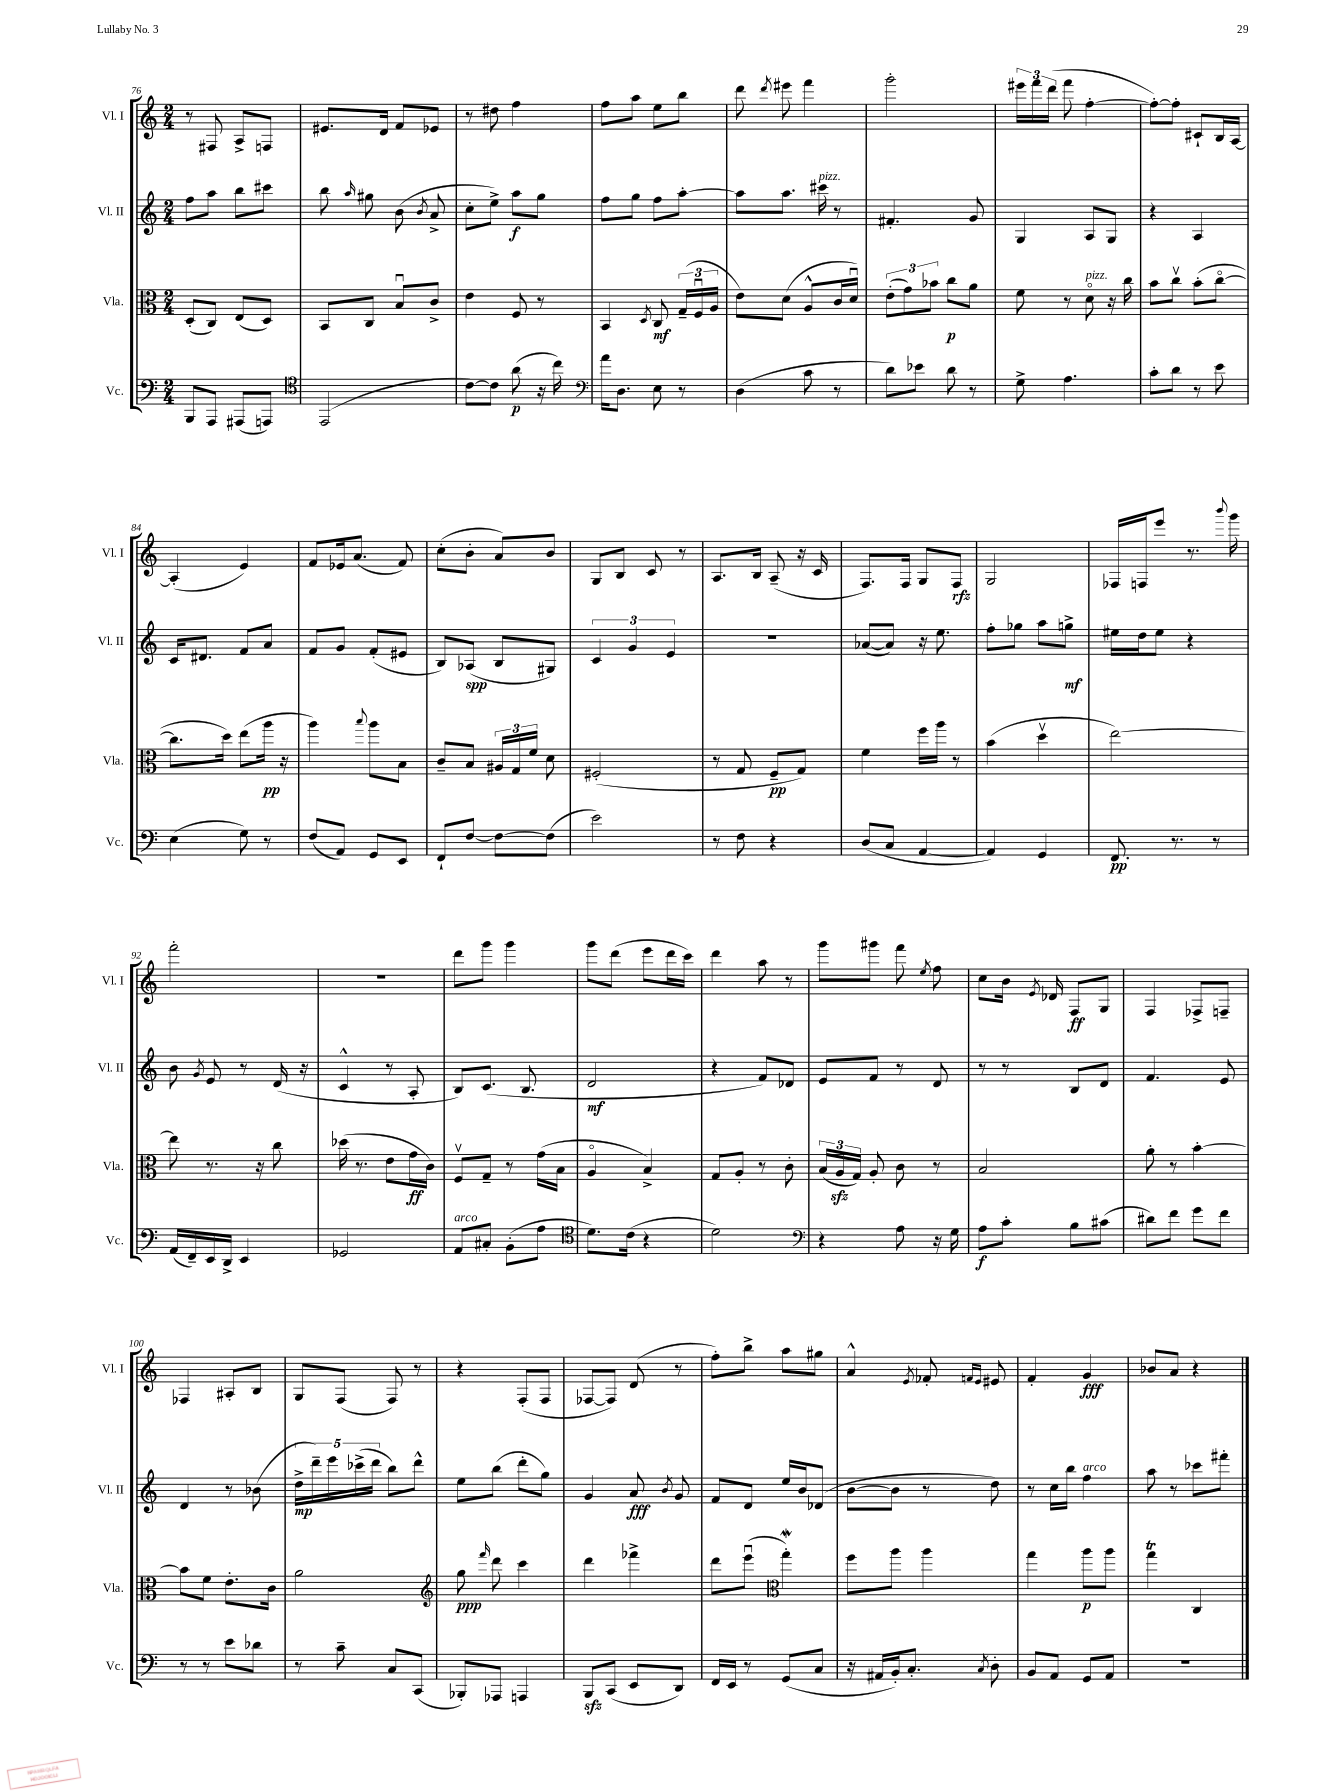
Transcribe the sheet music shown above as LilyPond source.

<<
\new StaffGroup <<
\new Staff = "s0" \with { instrumentName = "Vl. I" shortInstrumentName = "Vl. I" } {
    \clef treble \key c \major \numericTimeSignature \time 2/4
    \autoBeamOff r8 fis8 a8[-> f8] |
    eis'8.[ d'16] f'8[ ees'8] |
    r8 dis''8 f''4 |
    f''8[ a''8] e''8[ b''8] |
    d'''8 \acciaccatura { d'''8 } eis'''8 f'''4 |
    g'''2-. |
    \tuplet 3/2 { eis'''16[ f'''16 d'''16]( } f'''8 f''4~-. |
    f''8[~-.) f''8]-. cis'8[-! b16 a16]~ |
    a4-.( e'4) |
    f'8[ ees'16 a'8.]( f'8) |
    c''8[-.( b'8]-. a'8[) b'8] |
    g8[ b8] c'8 r8 |
    a8.[ b16] a8--( r16 c'16 |
    f8.[) f16] g8[ f8]\rfz |
    g2 |
    fes16[ f16 e'''8] r8. \appoggiatura { b'''8 } g'''16 |
    f'''2-. |
    r2 |
    d'''8[ g'''8] g'''4 |
    g'''8[ d'''8]( e'''8[ d'''16 c'''16]) |
    d'''4 a''8 r8 |
    g'''8[ gis'''8] f'''8 \acciaccatura { e''8 } f''8 |
    c''8[ b'16] \acciaccatura { e'8 } des'16 f8[\ff g8] |
    f4 fes8[-> f8]-- |
    fes4 ais8[-. b8] |
    g8[ f8]( f8) r8 |
    r4 f8[-.( f8] |
    fes8[~ fes8]) d'8( r8 |
    f''8[-.) b''8]-> a''8[ gis''8] |
    a'4-^ \acciaccatura { e'8 } fes'8-. \grace { f'16[ e'16] } eis'8 |
    f'4-. g'4\fff |
    bes'8[ a'8] r4 \bar "|." |
}
\new Staff = "s1" \with { instrumentName = "Vl. II" shortInstrumentName = "Vl. II" } {
    \clef treble \key c \major \numericTimeSignature \time 2/4
    \autoBeamOff f''8[ a''8] b''8[ cis'''8] |
    b''8 \grace { a''16 } gis''8 b'8( \acciaccatura { b'8 } a'8-> |
    c''8[-. e''8]->) a''8[\f g''8] |
    f''8[ g''8] f''8[ a''8]~-. |
    a''8[ a''8.] cis'''16^\markup { \italic "pizz." } r8 |
    fis'4.-. g'8 |
    g4 a8[ g8] |
    r4 a4 |
    c'16[ dis'8.] f'8[ a'8] |
    f'8[ g'8] f'8[-.( eis'8] |
    b8[) aes8]\spp( b8[ gis8]) |
    \tuplet 3/2 { c'4 g'4 e'4 } |
    R2 |
    aes'8[~( aes'8]) r16 e''8. |
    f''8[-. ges''8] a''8[ g''8]->\mf |
    eis''16[ d''16 eis''8] r4 |
    b'8 \acciaccatura { g'8 } e'8 r8 d'16( r16 |
    c'4-^ r8 a8-. |
    b8[) c'8.]( b8. |
    d'2\mf |
    r4 f'8[) des'8] |
    e'8[ f'8] r8 d'8 |
    r8 r8 b8[ d'8] |
    f'4. e'8 |
    d'4 r8 bes'8( |
    \tuplet 5/4 { d''16[->\mp d'''16--) e'''16 ces'''16->( d'''16] } b''8[) d'''8]-^ |
    e''8[ b''8]( d'''8[-. g''8]) |
    g'4 a'8\fff \acciaccatura { b'8 } g'8 |
    f'8[ d'8] e''16[ b'16 des'8]( |
    b'8[~ b'8] r8 d''8) |
    r8 c''16[ b''16] f''4^\markup { \italic "arco" } |
    a''8 r8 ces'''8[ fis'''8]-. \bar "|." |
}
\new Staff = "s2" \with { instrumentName = "Vla." shortInstrumentName = "Vla." } {
    \clef alto \key c \major \numericTimeSignature \time 2/4
    \autoBeamOff d8[-.( c8]) e8[( d8]) |
    b,8[ c8] b8[\downbow c'8]-> |
    e'4 f8 r8 |
    b,4 \acciaccatura { d8 } c8\mf \tuplet 3/2 { g16[--( f16\downbow a16] } |
    e'8[) d'8]( a8[-^ c'16 d'16]\downbow) |
    \tuplet 3/2 { e'8[-.( g'8) bes'8] } c''8[\p a'8] |
    f'8 r8 d'8\flageolet^\markup { \italic "pizz." } r16 c''16 |
    b'8[ c''8]\upbow b'8[-.( c''8]~\flageolet |
    c''8.[ d''16]) e''8[( a''16]\pp r16 |
    a''4) \appoggiatura { b''8 } a''8[ b8] |
    c'8[-- b8] \tuplet 3/2 { ais16[ g16 f'16] } d'8 |
    fis2-.( |
    r8 g8 f8[--\pp g8]) |
    f'4 f''16[ a''16] r8 |
    b'4( d''4\upbow |
    e''2~) |
    e''8 r8. r16 c''8 |
    des''16( r8. e'8[ g'16\ff c'16]) |
    f8[\upbow g8]-- r8 g'16[( b16] |
    a4\flageolet b4->) |
    g8[ a8]-. r8 c'8-. |
    \tuplet 3/2 { b16[( a16\sfz g16]) } a8-. c'8 r8 |
    b2 |
    a'8-. r8 b'4~-. |
    b'8[ f'8] e'8.[-. c'16] |
    a'2 |
    \clef treble g''8\ppp \grace { f'''16 } d'''8 c'''4 |
    d'''4 fes'''4-> |
    d'''8[ e'''8]\downbow( \clef alto g''4-.\mordent) |
    f''8[ a''8] a''4 |
    g''4 a''8[\p a''8] |
    g''4\trill c4 \bar "|." |
}
\new Staff = "s3" \with { instrumentName = "Vc." shortInstrumentName = "Vc." } {
    \clef bass \key c \major \numericTimeSignature \time 2/4
    \autoBeamOff b,,8[ a,,8] ais,,8[( a,,8]) |
    \clef tenor e,2( |
    c'8[~) c'8] a'8\p( r16 c''16) |
    \clef bass a'16[ d8.] e8 r8 |
    d4( c'8 r8 |
    d'8[) ees'8] d'8 r8 |
    g8-> a4. |
    c'8[-. d'8] r8 e'8 |
    e4( g8) r8 |
    f8[( a,8]) g,8[ e,8] |
    f,8[-! f8]~ f8[~ f8]( |
    e'2) |
    r8 f8 r4 |
    d8[( c8] a,4~ |
    a,4) g,4 |
    f,8.\pp r8. r8 |
    a,16[( f,16--) e,16 d,16]-> e,4 |
    ges,2 |
    a,8[^\markup { \italic "arco" } cis8]-. b,8[-.( a8] |
    \clef tenor d'8.[) c'16]( r4 |
    d'2) |
    \clef bass r4 a8 r16 g16 |
    a8[\f c'8]-. b8[ cis'8]( |
    dis'8[) f'8] g'8[ f'8] |
    r8 r8 e'8[ des'8] |
    r8 c'8-- c8[ c,8]( |
    bes,,8[-.) aes,,8] a,,4 |
    b,,8[\sfz c,8]( e,8[ d,8]) |
    f,16[ e,16] r8 g,8[( c8] |
    r16 ais,16[ b,16-.) c8.]-. \acciaccatura { c8 } d8-. |
    b,8[ a,8] g,8[ a,8] |
    r2 \bar "|." |
}
>>
>>
\layout { \context { \Score currentBarNumber = #76 } }
